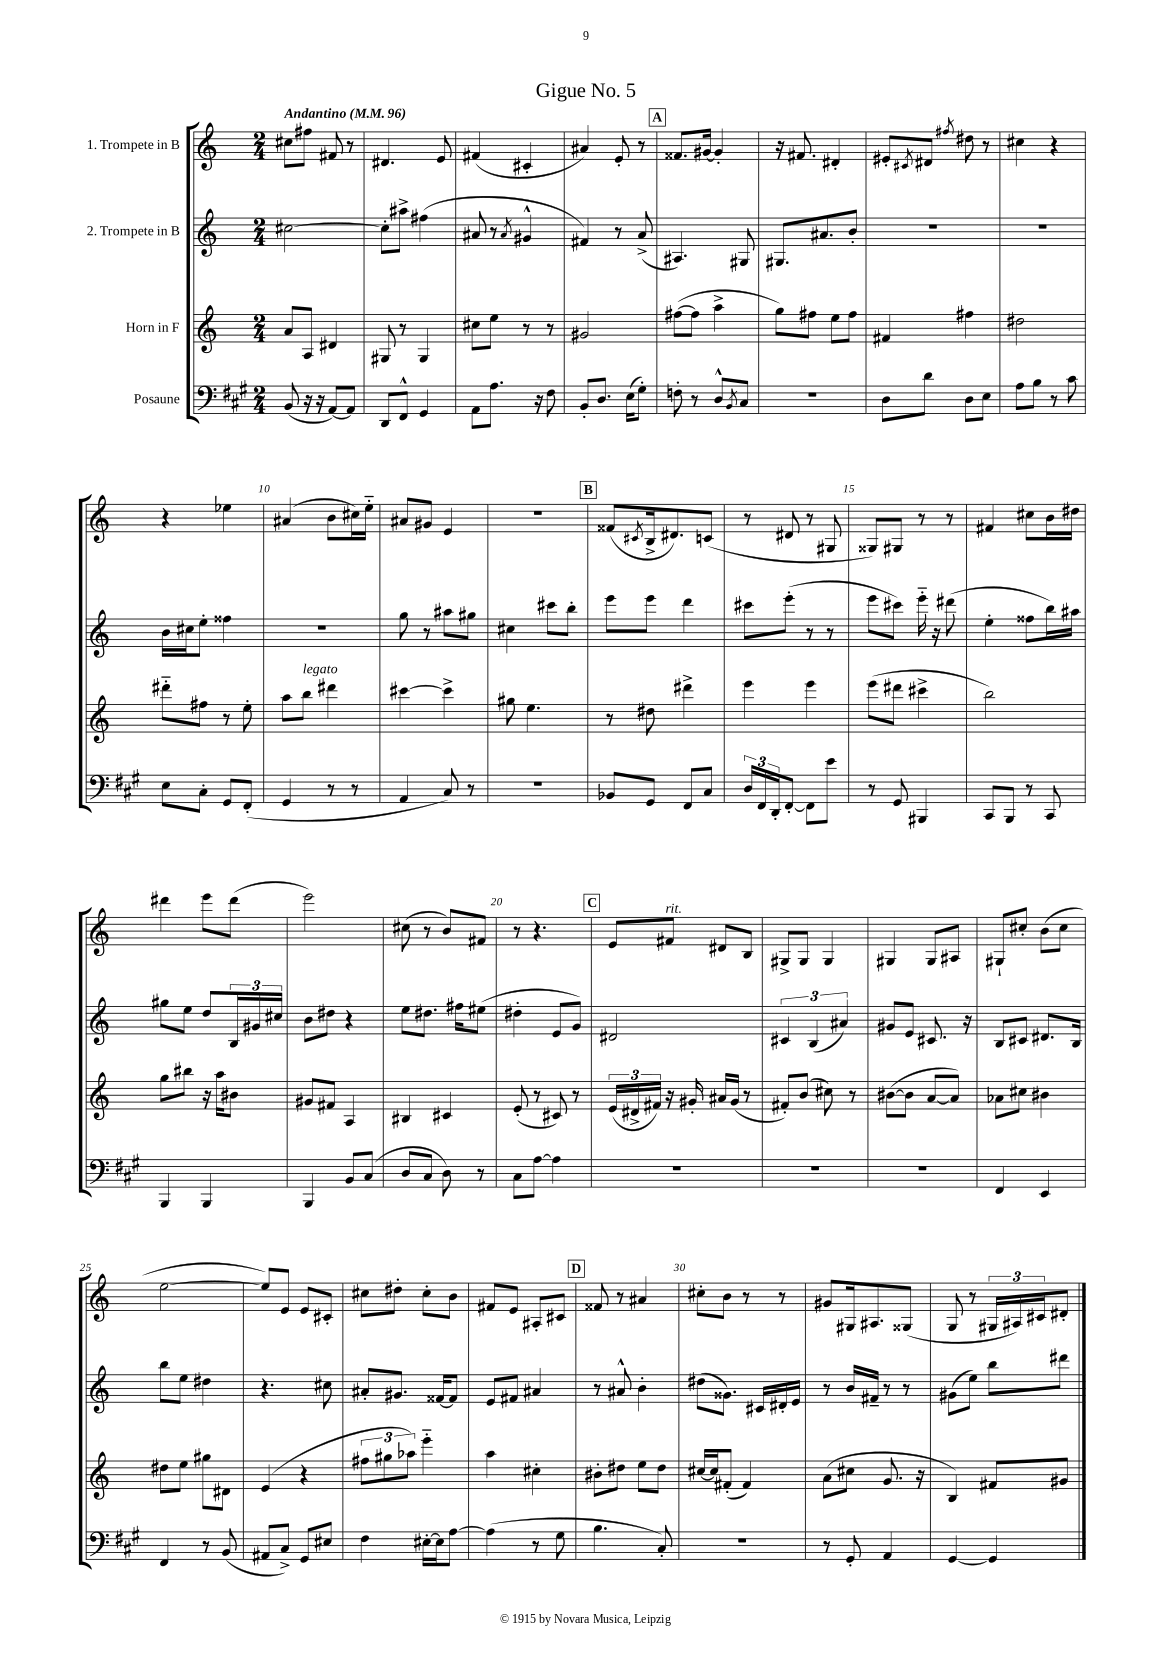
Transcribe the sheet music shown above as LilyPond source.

\header { title = "Gigue No. 5" }
<<
\new StaffGroup <<
\new Staff = "s0" \with { instrumentName = "1. Trompete in B" } {
    \clef treble \key c \major \numericTimeSignature \time 2/4 \tempo "Andantino" 4 = 96
    cis''8 fis''8 fis'8 r8 |
    dis'4. e'8 |
    fis'4( cis'4-. |
    ais'4) e'8-. r8 |
    \mark \markup { \box "A" } fisis'8. gis'16~ gis'4-. |
    r16 fis'8. dis'4-. |
    eis'8-. \acciaccatura { cis'8 } dis'8 \acciaccatura { fis''8 } dis''8 r8 |
    cis''4 r4 |
    r4 ees''4 |
    ais'4( b'8 cis''16) e''16-_ |
    ais'8 gis'8 e'4 |
    r2 |
    \mark \markup { \box "B" } fisis'8( \acciaccatura { cis'8 } b16-> dis'8.) c'8( |
    r8 dis'8 r8 gis8 |
    gisis8) gis8 r8 r8 |
    fis'4 cis''8 b'16 dis''16 |
    dis'''4 e'''8 dis'''8( |
    e'''2) |
    cis''8( r8 b'8) fis'8 |
    r8 r4. |
    \mark \markup { \box "C" } e'8 fis'8^\markup { \italic "rit." } dis'8 b8 |
    gis8-> gis8 gis4 |
    gis4 gis8 ais8 |
    gis8-! cis''8-. b'8( cis''8 |
    e''2~ |
    e''8) e'8 e'8 cis'8-. |
    cis''8 dis''8-. cis''8-. b'8 |
    fis'8 e'8 ais8-. cis'8 |
    \mark \markup { \box "D" } fisis'8 r8 ais'4 |
    cis''8-. b'8 r8 r8 |
    gis'8 gis16 ais8. gisis8( |
    g8 r8 \tuplet 3/2 { gis16 ais16) cis'16 } dis'8-. \bar "|." |
}
\new Staff = "s1" \with { instrumentName = "2. Trompete in B" } {
    \clef treble \key c \major \numericTimeSignature \time 2/4
    cis''2~ |
    cis''8-. ais''8-> fis''4( |
    ais'8 r8 \acciaccatura { ais'8 } gis'4-^ |
    fis'4) r8 a'8->( |
    \mark \markup { \box "A" } ais4.) gis8 |
    gis8. ais'8. b'8-. |
    R2 |
    R2 |
    b'16 cis''16 e''8-. fisis''4 |
    R2 |
    g''8 r8 ais''8 gis''8 |
    cis''4 cis'''8 b''8-. |
    \mark \markup { \box "B" } e'''8 e'''8 d'''4 |
    cis'''8 e'''8-.( r8 r8 |
    e'''8 cis'''8) e'''16-_ r16 dis'''8( |
    e''4-. fisis''8 b''16) ais''16 |
    gis''8 e''8 d''8 \tuplet 3/2 { b16 gis'16 cis''16 } |
    b'8 dis''8 r4 |
    e''8 dis''8. fis''16 eis''8( |
    dis''4-. e'8 g'8) |
    \mark \markup { \box "C" } dis'2 |
    \tuplet 3/2 { cis'4 b4( ais'4) } |
    gis'8 e'8 cis'8. r16 |
    b8 cis'8 dis'8. b16 |
    b''8 e''8 dis''4 |
    r4. cis''8 |
    ais'8-. gis'8. fisis'16~ fisis'8 |
    e'8 fis'8 ais'4 |
    \mark \markup { \box "D" } r8 ais'8-^ b'4-. |
    dis''8( gisis'8.) cis'16 dis'16-. e'16 |
    r8 b'16 fis'16-- r8 r8 |
    gis'8( e''8) b''8 dis'''8 \bar "|." |
}
\new Staff = "s2" \with { instrumentName = "Horn in F" } {
    \clef treble \key c \major \numericTimeSignature \time 2/4
    a'8 a8 dis'4 |
    gis8 r8 gis4 |
    cis''8 e''8 r8 r8 |
    gis'2 |
    \mark \markup { \box "A" } fis''8~( fis''8 a''4-> |
    g''8) fis''8 e''8 fis''8 |
    fis'4 fis''4 |
    dis''2 |
    dis'''8-_ fis''8 r8 e''8-. |
    a''8 b''8^\markup { \italic "legato" } dis'''4 |
    cis'''4~ cis'''4-> |
    gis''8 e''4. |
    \mark \markup { \box "B" } r8 dis''8 dis'''4-> |
    e'''4 e'''4 |
    e'''8( dis'''8 cis'''4-> |
    b''2) |
    g''8 bis''8 r16 a''16 bis'8 |
    gis'8 fis'8 a4 |
    bis4 cis'4 |
    e'8-.( r8 cis'8) r8 |
    \mark \markup { \box "C" } \tuplet 3/2 { e'16( dis'16-> fis'16) } r16 gis'16-. ais'16 gis'16( r8 |
    fis'8-.) b'8( cis''8) r8 |
    bis'8~( bis'8 a'8~ a'8) |
    aes'8 cis''8 bis'4 |
    dis''8 e''8 gis''8 dis'8 |
    e'4( r4 |
    \tuplet 3/2 { fis''8 gis''8 aes''8) } e'''4-_ |
    a''4 cis''4-. |
    \mark \markup { \box "D" } bis'8-. dis''8 e''8 dis''8 |
    cis''16~ cis''16 fis'8-.( fis'4) |
    a'8( cis''8 g'8. r16 |
    b4) fis'8 gis'8 \bar "|." |
}
\new Staff = "s3" \with { instrumentName = "Posaune" } {
    \clef bass \key a \major \numericTimeSignature \time 2/4
    b,8( r16 r16 a,8~) a,8 |
    d,8 fis,8-^ gis,4 |
    a,8 a8. r16 fis8 |
    b,8-. d8. e16( gis8-.) |
    \mark \markup { \box "A" } f8-. r8 d8-^ \acciaccatura { b,8 } cis8 |
    r2 |
    d8 d'8 d8 e8 |
    a8 b8 r8 cis'8 |
    e8 cis8-. gis,8 fis,8-.( |
    gis,4 r8 r8 |
    a,4 cis8) r8 |
    r2 |
    \mark \markup { \box "B" } bes,8 gis,8 fis,8 cis8 |
    \tuplet 3/2 { d16 fis,16 d,16-. } fis,8~-. fis,8 e'8 |
    r8 gis,8 bis,,4 |
    cis,8 b,,8 r8 cis,8 |
    b,,4 b,,4 |
    b,,4 b,8 cis8( |
    d8 cis8 d8) r8 |
    cis8 a8~ a4 |
    \mark \markup { \box "C" } R2 |
    R2 |
    R2 |
    fis,4 e,4 |
    fis,4 r8 b,8( |
    ais,8 cis8->) gis,8 eis8 |
    fis4 eis16~-. eis16 a8~ |
    a4( r8 gis8 |
    \mark \markup { \box "D" } b4. cis8-.) |
    R2 |
    r8 gis,8-. a,4 |
    gis,4~ gis,4 \bar "|." |
}
>>
>>
\layout { \context { \Score \override BarNumber.break-visibility = ##(#f #t #t) barNumberVisibility = #(every-nth-bar-number-visible 5) } }
